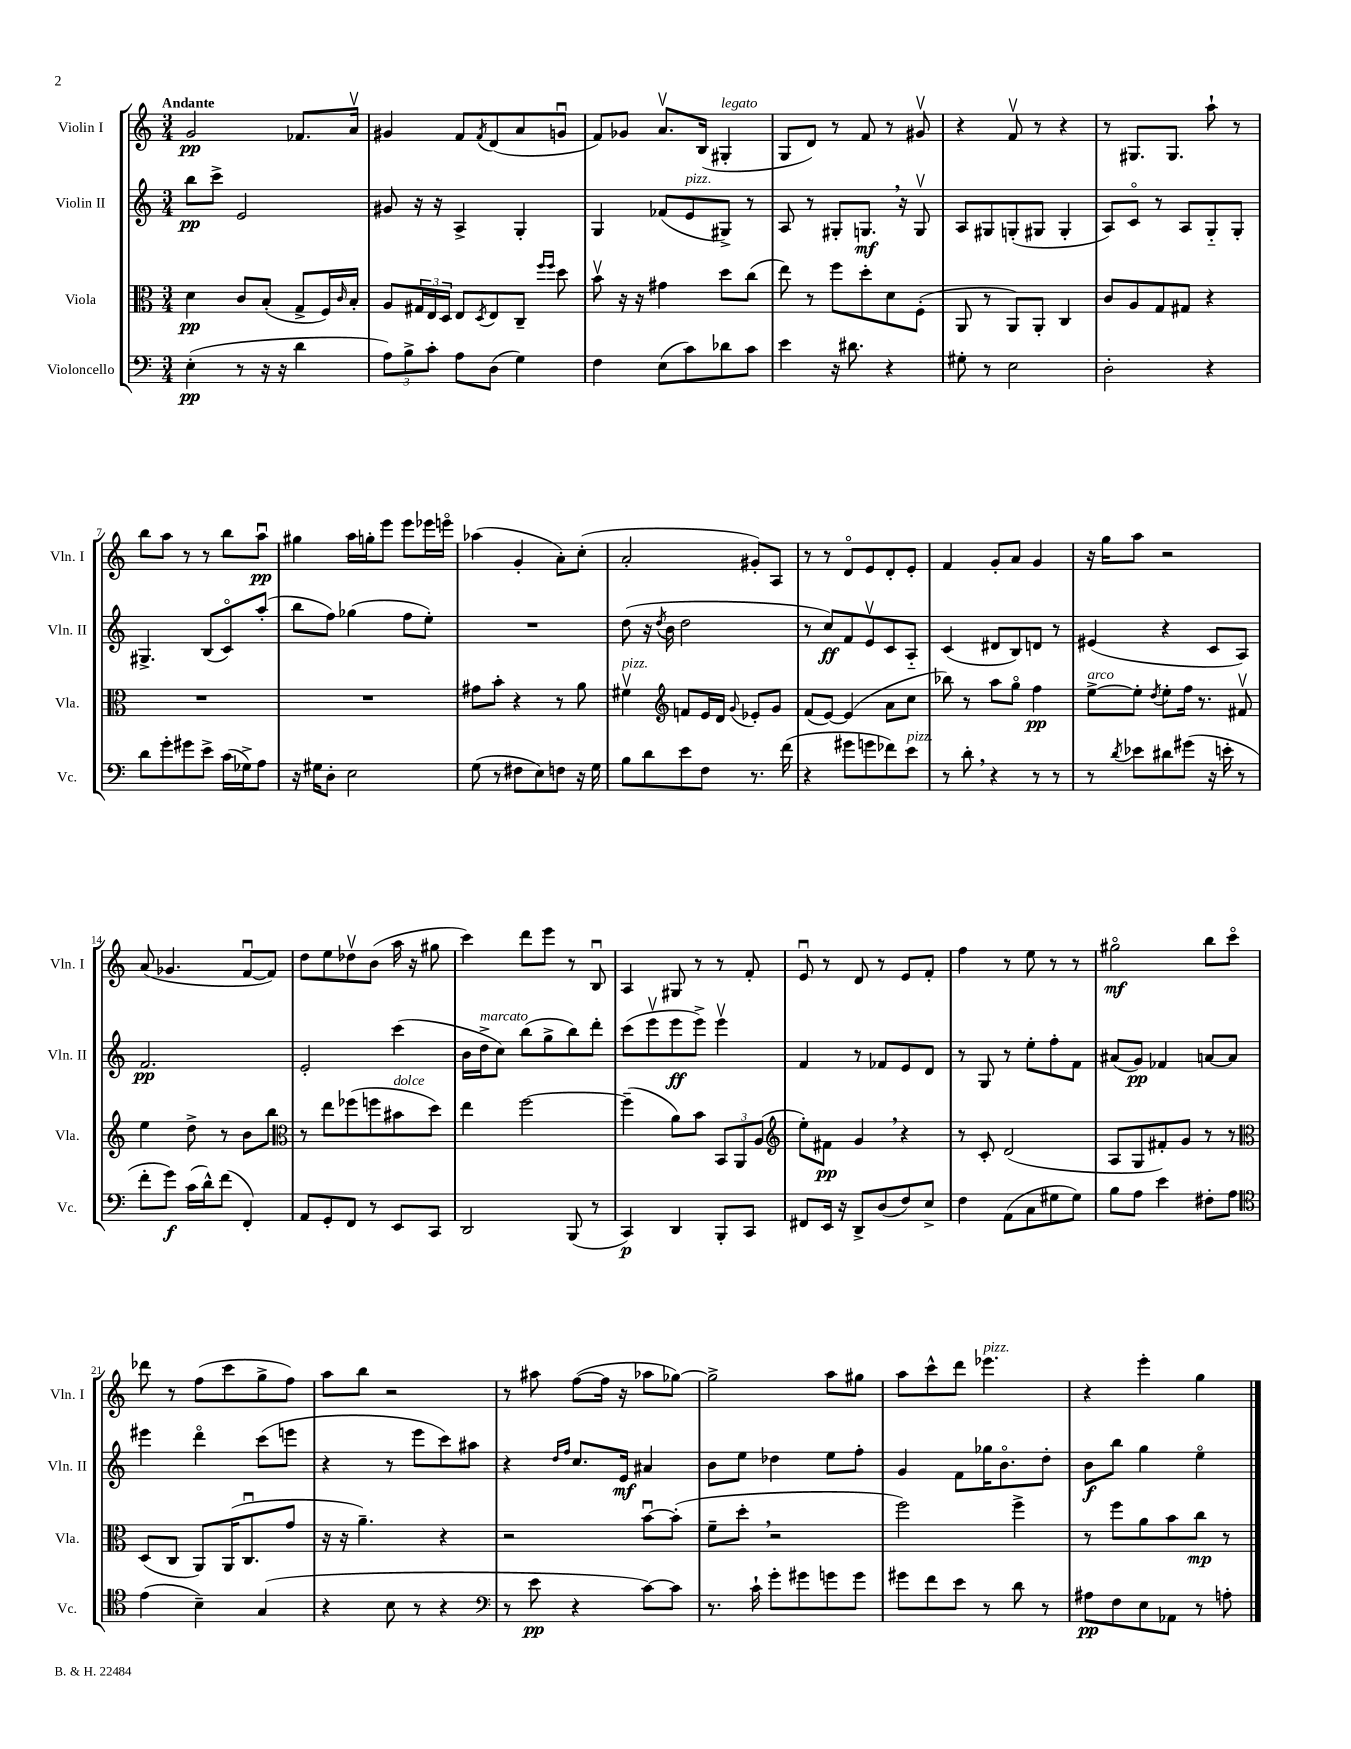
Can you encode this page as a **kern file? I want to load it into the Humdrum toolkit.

**kern	**dynam	**kern	**dynam	**kern	**dynam	**kern	**dynam
*part4	*part4	*part3	*part3	*part2	*part2	*part1	*part1
*staff4	*staff4	*staff3	*staff3	*staff2	*staff2	*staff1	*staff1
*I"Violoncello	*	*I"Viola	*	*I"Violin II	*	*I"Violin I	*
*I'Vc.	*	*I'Vla.	*	*I'Vln. II	*	*I'Vln. I	*
*clefF4	*	*clefC3	*	*clefG2	*	*clefG2	*
*k[]	*	*k[]	*	*k[]	*	*k[]	*
*M3/4	*	*M3/4	*	*M3/4	*	*M3/4	*
=1	=1	=1	=1	=1	=1	=1	=1
!	!	!	!	!	!	!LO:TX:a:B:t=Andante	!
(4E'\	pp	4d\	pp	8bb\L	pp	2g/	pp
.	.	.	.	8ccc^\J	.	.	.
8r	.	8c/L	.	2e/	.	.	.
16r	.	(8B'/J	.	.	.	.	.
16r	.	.	.	.	.	.	.
4d\	.	8G^/L	.	.	.	8.f-X/L	.
.	.	16F/L)	.	.	.	.	.
.	.	16qqc/	.	.	.	.	.
.	.	16B'/JJ	.	.	.	16av/Jk	.
=2	=2	=2	=2	=2	=2	=2	=2
12A\L)	.	8A/L	.	8g#X/	.	4g#X/	.
12B^\	.	.	.	.	.	.	.
.	.	24G#X/L	.	16r	.	.	.
12c'\J	.	24E/	.	.	.	.	.
.	.	.	.	16r	.	.	.
.	.	24D/JJ	.	.	.	.	.
8A\L	.	8E/L	.	4A^/	.	8f/L	.
.	.	8qD/	.	.	.	8qf/	.
(8D\J	.	8E/	.	.	.	(8d/	.
4G\)	.	8C~/J	.	4G'/	.	8a/	.
.	.	16qqff/LL	.	.	.	.	.
.	.	16qqff/JJ	.	.	.	.	.
.	.	8dd\	.	.	.	8gnu/J	.
=3	=3	=3	=3	=3	=3	=3	=3
4F\	.	8bv\	.	4G/	.	8f/L)	.
.	.	16r	.	.	.	8g-X/J	.
.	.	16r	.	.	.	.	.
(8E\L	.	4g#X\	.	(8f-X/L	.	8.av/L	.
!	!	!	!	!LO:TX:a:i:t=pizz.	!	!	!
8c\)	.	.	.	8e/	.	.	.
.	.	.	.	.	.	(16B/Jk	.
!	!	!	!	!	!	!LO:TX:a:i:t=legato	!
8d-X\	.	8dd\L	.	8G#X^/J)	.	4G#X'/	.
8c\J	.	(8cc\J	.	8r	.	.	.
=4	=4	=4	=4	=4	=4	=4	=4
4e\	.	8ee\)	.	8A/	.	8G/L	.
.	.	8r	.	8r	.	8d/J)	.
16r	.	8ff\L	.	8G#X'/L	.	8r	.
8.d#X\	.	.	.	.	.	.	.
.	.	8dd'\	.	8.Gn,/J	mf	8f/	.
4r	.	8d\	.	.	.	8r	.
.	.	.	.	16r	.	.	.
.	.	(8F'\J	.	8Gv/	.	8g#Xv/	.
=5	=5	=5	=5	=5	=5	=5	=5
8G#X'\	.	8AA/	.	8A/L	.	4r	.
8r	.	8r	.	8G#X/	.	.	.
2E\	.	8AA/L)	.	(8Gn'/	.	8fv/	.
.	.	8AA'/J	.	8G#X/J	.	8r	.
.	.	4C/	.	4G#'/	.	4r	.
=6	=6	=6	=6	=6	=6	=6	=6
2D'\	.	8c/L	.	8A/L)	.	8r	.
.	.	8A/	.	8c/J	.	8.G#X/L	.
.	.	8G/	.	8r	.	.	.
.	.	.	.	.	.	8.G#/J	.
.	.	8G#X/J	.	8A/L	.	.	.
4r	.	4r	.	8G/	.	8aa`\	.
.	.	.	.	8G'/J	.	8r	.
!!LO:LB:g=z
=7	=7	=7	=7	=7	=7	=7	=7
8d\L	.	2.r	.	4.G#X^/	.	8bb\L	.
8g'\	.	.	.	.	.	8aa\J	.
8g#X\	.	.	.	.	.	8r	.
8e^\J	.	.	.	(8B/L	.	8r	.
(16c\LL	.	.	.	8c/)	.	8bb\L	.
16G-X^\J)	.	.	.	.	.	.	.
8A\J	.	.	.	(8aa'/J	.	8aau\J	pp
=8	=8	=8	=8	=8	=8	=8	=8
16r	.	2.r	.	8bb\L	.	4gg#X\	.
16G#X\KL	.	.	.	.	.	.	.
8D'\J	.	.	.	8ff\J)	.	.	.
2E\	.	.	.	(4gg-X\	.	16aa\LL	.
.	.	.	.	.	.	16ggn'\J	.
.	.	.	.	.	.	8eee\J	.
.	.	.	.	8ff\L	.	8eee\L	.
.	.	.	.	8ee'\J)	.	16eee-X\L	.
.	.	.	.	.	.	16eeen\JJ	.
=9	=9	=9	=9	=9	=9	=9	=9
(8G\	.	8g#X\L	.	2.r	.	(4aa-X\	.
8r	.	8b'\J	.	.	.	.	.
8F#X\L	.	4r	.	.	.	4g'/	.
8E\)	.	.	.	.	.	.	.
8Fn\J	.	8r	.	.	.	8a'\L)	.
16r	.	8a\	.	.	.	(8cc'\J	.
16G\	.	.	.	.	.	.	.
=10	=10	=10	=10	=10	=10	=10	=10
!	!	!LO:TX:a:i:t=pizz.	!	!	!	!	!
8B\L	.	4f#Xv\	.	(8dd\	.	2a'/	.
8d\	.	.	.	16r	.	.	.
.	.	.	.	8qdd/	.	.	.
.	.	.	.	16b\	.	.	.
*	*	*clefG2	*	*	*	*	*
8e\	.	8fn/L	.	2dd\	.	.	.
8F\J	.	16e/L	.	.	.	.	.
.	.	16d/JJ	.	.	.	.	.
.	.	8qqg/	.	.	.	.	.
8.r	.	8e-X'/L	.	.	.	8g#X'/L)	.
.	.	8g/J	.	.	.	8A/J	.
(16f\	.	.	.	.	.	.	.
=11	=11	=11	=11	=11	=11	=11	=11
4r	.	(8f/L	.	8r	.	8r	.
.	.	[8e/J)	.	8cc/L)	ff	8r	.
8g#X\L	.	(4e/]	.	8f/	.	8d/L	.
8gn\	.	.	.	8ev/	.	8e/	.
8f-X\)	.	8a\L	.	8c/	.	8d'/	.
!LO:TX:a:i:t=pizz.	!	!	!	!	!	!	!
8e\J	.	8cc\J	.	8A/J	.	8e'/J	.
=12	=12	=12	=12	=12	=12	=12	=12
8r	.	8bb-X\)	.	(4c/	.	4f/	.
8d',\	.	8r	.	.	.	.	.
4r	.	8aa\L	.	8d#X/L	.	8g'/L	.
.	.	8gg\J	.	8B/)	.	8a/J	.
8r	.	4ff\	pp	8dn/J	.	4g/	.
8r	.	.	.	8r	.	.	.
=13	=13	=13	=13	=13	=13	=13	=13
!	!	!LO:TX:a:i:t=arco	!	!	!	!	!
8r	.	[8ee^\L	.	(4e#X/	.	16r	.
.	.	.	.	.	.	16gg\KL	.
8qd/	.	.	.	.	.	.	.
8e-X\L	.	8ee'\J]	.	.	.	8aa\J	.
.	.	8qdd/	.	.	.	.	.
8d#X\	.	8ee'\L	.	4r	.	2r	.
(8g#X\J	.	16ff\Jk	.	.	.	.	.
.	.	8.r	.	.	.	.	.
16r	.	.	.	8c/L	.	.	.
16en'\	.	.	.	.	.	.	.
8r	.	8f#Xv/	.	8A/J)	.	.	.
!!LO:LB:g=z
=14	=14	=14	=14	=14	=14	=14	=14
8f'\L	.	4ee\	.	2.f/	pp	(8a/	.
8g\J)	f	.	.	.	.	4.g-X/	.
(16c\LL	.	8dd^\	.	.	.	.	.
16d^^\J)	.	.	.	.	.	.	.
(8f\J	.	8r	.	.	.	.	.
4FF'/)	.	8b\L	.	.	.	[8fu/L	.
.	.	8bb\J	.	.	.	8f/J])	.
=15	=15	=15	=15	=15	=15	=15	=15
*	*	*clefC3	*	*	*	*	*
8AA/L	.	8r	.	2e'/	.	8dd\L	.
8GG'/	.	8ee\L	.	.	.	8ee\	.
8FF/J	.	(8ff-X\	.	.	.	8dd-Xv\	.
8r	.	8ffn\	.	.	.	(8b\J	.
!	!	!LO:TX:a:i:t=dolce	!	!	!	!	!
8EE/L	.	8b#X\	.	(4ccc\	.	16aa\	.
.	.	.	.	.	.	16r	.
8CC/J	.	8dd\J)	.	.	.	8gg#X\	.
=16	=16	=16	=16	=16	=16	=16	=16
2DD/	.	4ee\	.	16b\LL	.	4ccc\)	.
!	!	!	!	!LO:TX:a:i:t=marcato	!	!	!
.	.	.	.	16dd^\J	.	.	.
.	.	.	.	8cc\J)	.	.	.
.	.	[2ff\	.	(8bb\L	.	8ddd\L	.
.	.	.	.	8gg^\	.	8eee\J	.
(8BBB/	.	.	.	8bb\)	.	8r	.
8r	.	.	.	8ddd'\J	.	8Bu/	.
=17	=17	=17	=17	=17	=17	=17	=17
4CC/)	p	(4ff~\]	.	(8ccc\L	.	4A/	.
.	.	.	.	8eeev\	.	.	.
4DD/	.	8a\L)	.	8eee\	ff	8G#X/	.
.	.	8b\J	.	8eee^\J)	.	8r	.
8BBB'/L	.	12BB/L	.	4eeev\	.	8r	.
.	.	12AA/	.	.	.	.	.
8CC/J	.	.	.	.	.	8f'/	.
.	.	(12A/J	.	.	.	.	.
=18	=18	=18	=18	=18	=18	=18	=18
*	*	*clefG2	*	*	*	*	*
8FF#X/L	.	8ee'\L)	.	4f/	.	8eu/	.
16EE/Jk	.	8f#X\J	pp	.	.	8r	.
16r	.	.	.	.	.	.	.
8DD^/L	.	4g,/	.	8r	.	8d/	.
(8D/	.	.	.	8f-X/L	.	8r	.
8F/)	.	4r	.	8e/	.	8e/L	.
8E^/J	.	.	.	8d/J	.	8f'/J	.
=19	=19	=19	=19	=19	=19	=19	=19
4F\	.	8r	.	8r	.	4ff\	.
.	.	8c'/	.	8G/	.	.	.
(8AA\L	.	(2d/	.	8r	.	8r	.
8C\	.	.	.	8ee'\L	.	8ee\	.
8G#X\	.	.	.	8ff'\	.	8r	.
8G#\J)	.	.	.	8f\J	.	8r	.
=20	=20	=20	=20	=20	=20	=20	=20
8B\L	.	8A/L	.	(8a#X/L	.	2gg#X\	mf
8A\J	.	8G/	.	8g/J)	pp	.	.
4e\	.	8f#X'/)	.	4f-X/	.	.	.
.	.	8g/J	.	.	.	.	.
8F#X'\L	.	8r	.	[8an/L	.	8bb\L	.
8A\J	.	8r	.	8a/J]	.	8ccc\J	.
!!LO:LB:g=z
=21	=21	=21	=21	=21	=21	=21	=21
*clefC4	*	*clefC3	*	*	*	*	*
(4e\	.	(8D/L	.	4eee#X\	.	8ddd-X\	.
.	.	8C/J	.	.	.	8r	.
4B~\)	.	8AA/L)	.	4ddd\	.	(8ff\L	.
.	.	(16AA/K	.	.	.	8ccc\	.
.	.	8.Cu/	.	.	.	.	.
(4G/	.	.	.	(8ccc\L	.	8gg^\	.
.	.	8g/J	.	8eeen\J	.	8ff\J)	.
=22	=22	=22	=22	=22	=22	=22	=22
4r	.	16r	.	4r	.	8aa\L	.
.	.	16r	.	.	.	.	.
.	.	4.a~\)	.	.	.	8bb\J	.
8B\	.	.	.	8r	.	2r	.
8r	.	.	.	8eee\L	.	.	.
4r	.	4r	.	8ccc\)	.	.	.
.	.	.	.	8aa#X\J	.	.	.
=23	=23	=23	=23	=23	=23	=23	=23
*clefF4	*	*	*	*	*	*	*
8r	.	2r	.	4r	.	8r	.
8e\	pp	.	.	.	.	8aa#X\	.
.	.	.	.	16qqdd/LL	.	.	.
.	.	.	.	16qqff/JJ	.	.	.
4r	.	.	.	8.cc/L	.	([8ff\L	.
.	.	.	.	.	.	16ff\Jk]	.
.	.	.	.	16e/Jk	mf	16r	.
[8c\L)	.	[8bu\L	.	4a#X/	.	8aa-X\L	.
8c\J]	.	(8b'\J]	.	.	.	[8gg-X\J)	.
=24	=24	=24	=24	=24	=24	=24	=24
8.r	.	8f~\L	.	8b\L	.	2gg-^\]	.
.	.	8dd',\J	.	8ee\J	.	.	.
16c`\	.	.	.	.	.	.	.
8g'\L	.	2r	.	4dd-X\	.	.	.
8g#X\	.	.	.	.	.	.	.
8gn\	.	.	.	8ee\L	.	8aa\L	.
8g\J	.	.	.	8ff'\J	.	8gg#X\J	.
=25	=25	=25	=25	=25	=25	=25	=25
8g#X\L	.	2ff\)	.	4g/	.	8aa\L	.
8f\	.	.	.	.	.	8ccc^^\	.
8e\J	.	.	.	8f\L	.	8ddd\J	.
!	!	!	!	!	!	!LO:TX:a:i:t=pizz.	!
8r	.	.	.	16gg-X\K	.	4.eee-X\	.
.	.	.	.	8.b\	.	.	.
8d\	.	4ff^\	.	.	.	.	.
8r	.	.	.	8dd'\J	.	.	.
=26	=26	=26	=26	=26	=26	=26	=26
8A#X\L	pp	8r	.	8b\L	f	4r	.
8F\	.	8ff\L	.	8bb\J	.	.	.
8E\	.	8a\	.	4gg\	.	4eee'\	.
8AA-X\J	.	8b\	.	.	.	.	.
8r	.	8cc\J	mp	4ee\	.	4gg\	.
8An'\	.	8r	.	.	.	.	.
==	==	==	==	==	==	==	==
*-	*-	*-	*-	*-	*-	*-	*-
